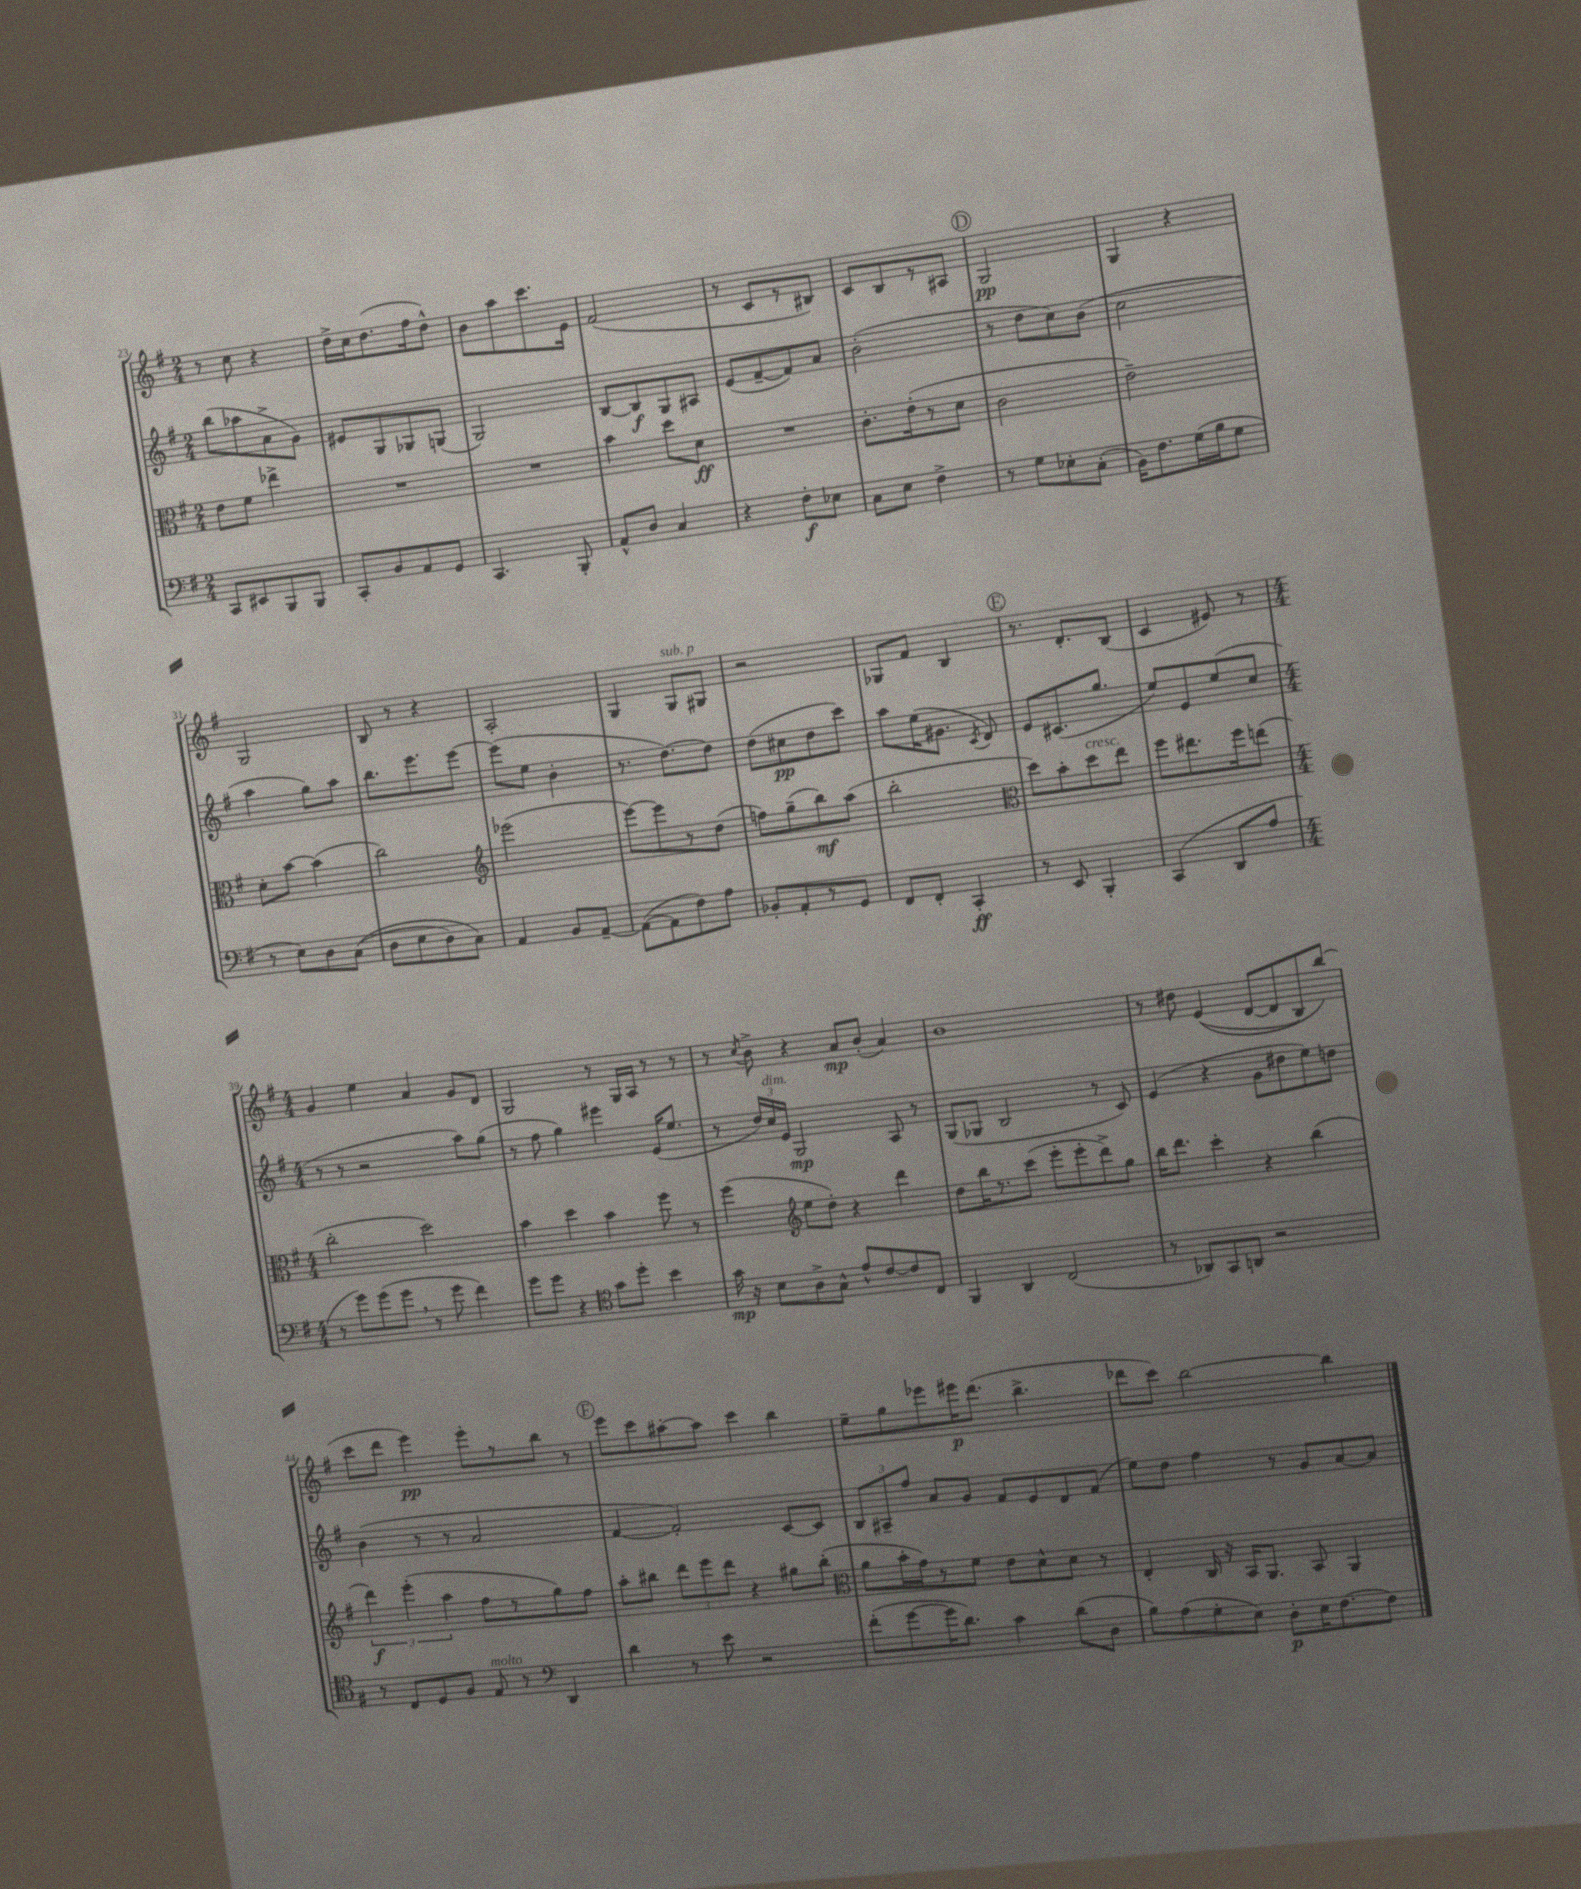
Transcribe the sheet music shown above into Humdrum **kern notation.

**kern	**dynam	**kern	**dynam	**kern	**dynam	**kern	**dynam
*part4	*part4	*part3	*part3	*part2	*part2	*part1	*part1
*staff4	*staff4	*staff3	*staff3	*staff2	*staff2	*staff1	*staff1
*clefF4	*	*clefC3	*	*clefG2	*	*clefG2	*
*k[f#]	*	*k[f#]	*	*k[f#]	*	*k[f#]	*
*M2/4	*	*M2/4	*	*M2/4	*	*M2/4	*
=23	=23	=23	=23	=23	=23	=23	=23
8CC/L	.	8e\L	.	(8bb\L	.	8r	.
8EE#X/	.	8f#\J	.	8aa-X\	.	8cc\	.
8BBB/	.	4ee-X^\	.	8a^\	.	4r	.
8BBB/J	.	.	.	8g\J)	.	.	.
=24	=24	=24	=24	=24	=24	=24	=24
8CC'/L	.	2r	.	8e#X/L	.	16dd^\LL	.
.	.	.	.	.	.	16cc\J	.
8BB/	.	.	.	8G/	.	(8.dd\	.
8AA/	.	.	.	8G-X/	.	.	.
.	.	.	.	.	.	16ff#\k	.
8GG/J	.	.	.	(8Gn/J	.	8dd^^\J)	.
=25	=25	=25	=25	=25	=25	=25	=25
4.CC/	.	2r	.	2G/)	.	8b\L	.
.	.	.	.	.	.	8aa\	.
.	.	.	.	.	.	8.ccc\	.
8BBB'/	.	.	.	.	.	.	.
.	.	.	.	.	.	16e\Jk	.
=26	=26	=26	=26	=26	=26	=26	=26
8AA^^/L	.	4b\	.	[8B/L	.	(2f#/	.
8D/J	.	.	.	8B/]	f	.	.
4C/	.	8dd\L	.	8G/	.	.	.
.	.	8d\J	ff	8A#X/J	.	.	.
=27	=27	=27	=27	=27	=27	=27	=27
4r	.	2r	.	(8e/L	.	8r	.
.	.	.	.	[8f#~/	.	8c/L	.
8F#'\L	f	.	.	8f#/])	.	8r	.
8E-X\J	.	.	.	8a/J	.	8B#X/J)	.
=28	=28	=28	=28	=28	=28	=28	=28
8C\L	.	8.c'\L	.	(2b'\	.	8c/L	.
8E\J	.	.	.	.	.	8B/	.
.	.	(16e'\k	.	.	.	.	.
4F#^\	.	8r	.	.	.	8r	.
.	.	8d\J	.	.	.	8A#X/J	.
!!LO:REH:place=s1:t=D
=29	=29	=29	=29	=29	=29	=29	=29
8r	.	2c\	.	8r	.	2G/	pp
8G\L	.	.	.	8dd\L	.	.	.
8E-X'\	.	.	.	8cc\)	.	.	.
(8C'\J	.	.	.	(8b\J	.	.	.
=30	=30	=30	=30	=30	=30	=30	=30
16BB\KL)	.	2e~\)	.	2cc\	.	4G/	.
8.F#\	.	.	.	.	.	.	.
(16G\L	.	.	.	.	.	4r	.
16B\J	.	.	.	.	.	.	.
8G\J	.	.	.	.	.	.	.
!!LO:LB:g=z
=31	=31	=31	=31	=31	=31	=31	=31
8r	.	8d'\L	.	4aa\	.	2G/	.
8E\L)	.	[8b\J	.	.	.	.	.
8D\	.	(4b\]	.	8gg\L)	.	.	.
((8C\J	.	.	.	8aa\J	.	.	.
=32	=32	=32	=32	=32	=32	=32	=32
8D\L	.	2cc\)	.	8.bb\L	.	8B/	.
8E\	.	.	.	.	.	8r	.
.	.	.	.	8.eee\	.	.	.
8D\)	.	.	.	.	.	4r	.
8C\J)	.	.	.	[8eee\J	.	.	.
=33	=33	=33	=33	=33	=33	=33	=33
*	*	*clefG2	*	*	*	*	*
4AA/	.	(2eee-X\	.	(8eee\L]	.	2A'/	.
.	.	.	.	8ee\J	.	.	.
8BB/L	.	.	.	4b'\	.	.	.
[8AA~/J	.	.	.	.	.	.	.
=34	=34	=34	=34	=34	=34	=34	=34
(8AA\L_	.	[8eee\L)	.	8.r	.	4G/	.
8AA\]	.	8eee\]	.	.	.	.	.
.	.	.	.	[8.dd\L)	.	.	.
!	!	!	!	!	!	!LO:TX:a:i:t=sub. p	!
8F#\)	.	8r	.	.	.	8G/L	.
8A\J	.	(8dd\J	.	8dd\J]	.	8G#X/J	.
=35	=35	=35	=35	=35	=35	=35	=35
8BB-X'/L	.	8ffn\L)	.	(8dd\L	.	2r	.
8AA'/	.	(8gg~\	.	8cc#X\	pp	.	.
8r	.	8bb\)	mf	8dd\	.	.	.
8GG/J	.	(8aa\J	.	8ccc\J)	.	.	.
=36	=36	=36	=36	=36	=36	=36	=36
8FF#/L	.	2bb'\	.	8aa\L	.	8G-X/L	.
8FF#'/J	.	.	.	(16ee\K	.	8f#/J	.
.	.	.	.	8.g#X\J	.	.	.
4CC'/	ff	.	.	.	.	4B/	.
.	.	.	.	8qc/	.	.	.
.	.	.	.	8d/)	.	.	.
!!LO:REH:place=s1:t=E
=37	=37	=37	=37	=37	=37	=37	=37
*	*	*clefC3	*	*	*	*	*
8r	.	8dd\L)	.	8e/L	.	8.r	.
8EE/	.	8b'\	.	(8.c#X/	.	.	.
.	.	.	.	.	.	8.d'/L	.
!	!	!LO:TX:a:i:t=cresc.	!	!	!	!	!
4BBB'/	.	8dd\	.	.	.	.	.
.	.	.	.	8.gg/J	.	.	.
.	.	8ee\J	.	.	.	(8B/J	.
=38	=38	=38	=38	=38	=38	=38	=38
(4CC/	.	8ff#\L	.	8ee/L)	.	4c/	.
.	.	8.ee#X\	.	8e/	.	.	.
8DD/L	.	.	.	(8ee/	.	8e#X/)	.
.	.	16ff#\k	.	.	.	.	.
8A/J	.	(8een\J	.	8cc/J	.	8r	.
!!LO:LB:g=z
=39	=39	=39	=39	=39	=39	=39	=39
*M4/4	*	*M4/4	*	*M4/4	*	*M4/4	*
8r	.	2cc'\	.	8r	.	4g/	.
8g\L)	.	.	.	8r	.	.	.
(8g\	.	.	.	2r	.	4ee\	.
8g,\J	.	.	.	.	.	.	.
8r	.	2dd\)	.	.	.	4a/	.
8g\	.	.	.	.	.	.	.
4f#\)	.	.	.	8aa\L)	.	8g/L	.
.	.	.	.	(8gg\J	.	8d/J	.
=40	=40	=40	=40	=40	=40	=40	=40
8g\L	.	4b\	.	8r	.	2G/	.
8g\J	.	.	.	8ff#\	.	.	.
4r	.	4dd\	.	4gg\)	.	.	.
*clefC4	*	*	*	*	*	*	*
8g\L	.	4b\	.	4eee#X\	.	8r	.
8dd'\J	.	.	.	.	.	16G/LL	.
.	.	.	.	.	.	16A/JJ	.
4b\	.	8ff#\	.	(16e/KL	.	8r	.
.	.	.	.	8.ee/J	.	.	.
.	.	8r	.	.	.	8r	.
=41	=41	=41	=41	=41	=41	=41	=41
16g\	mp	(4ff#\	.	8r	.	8r	.
16r	.	.	.	.	.	.	.
.	.	.	.	.	.	8qcc/	.
8B\L	.	.	.	24dd/LL)	.	8b^\	.
!	!	!	!	!LO:TX:a:i:t=dim.	!	!	!
.	.	.	.	24cc/	.	.	.
.	.	.	.	24e/JJ	.	.	.
*	*	*clefG2	*	*	*	*	*
8A^\	.	8ee\L	.	2G/	mp	4r	.
8G^^\J	.	8dd'\J)	.	.	.	.	.
8e^^/L	.	4r	.	.	.	8a/L	mp
[8c/	.	.	.	.	.	(8b'/J	.
8c/]	.	4ddd\	.	8A/	.	4a/)	.
8C/J	.	.	.	8r	.	.	.
=42	=42	=42	=42	=42	=42	=42	=42
4FF#/	.	8dd\L	.	(8G/L	.	1b	.
.	.	16bb\K	.	8G-X/J	.	.	.
.	.	8.r	.	.	.	.	.
4AA/	.	.	.	2B/	.	.	.
.	.	(8ccc\J	.	.	.	.	.
(2C/	.	8eee'\L	.	.	.	.	.
.	.	8eee'\	.	.	.	.	.
.	.	8ddd^\)	.	8r	.	.	.
.	.	8gg\J	.	8c/)	.	.	.
=43	=43	=43	=43	=43	=43	=43	=43
8r	.	16bb\KL	.	(4e/	.	8r	.
.	.	8.ddd\J	.	.	.	.	.
8AA-X/L)	.	.	.	.	.	8dd#X\	.
8GG/	.	4ccc'\	.	4r	.	((4e/	.
8AAn/J	.	.	.	.	.	.	.
2r	.	4r	.	8g\L	.	[8d/L	.
.	.	.	.	8dd#X\	.	8d/]	.
.	.	(4bb\	.	8ee\)	.	8B/)	.
.	.	.	.	8ddn\J	.	(8bb/J)	.
!!LO:LB:g=z
=44	=44	=44	=44	=44	=44	=44	=44
8r	.	6ddd\)	f	(4b\	.	8ccc\L	.
8C/L	.	.	.	.	.	8ddd\J	.
.	.	(6eee'\	.	.	.	.	.
8D/	.	.	.	8r	.	4eee\)	pp
.	.	6aa\	.	.	.	.	.
8F#/J	.	.	.	8r	.	.	.
!LO:TX:a:i:t=molto	!	!	!	!	!	!	!
8E/	.	8ff#\L	.	2a/	.	8eee'\L	.
8r	.	8r	.	.	.	8r	.
*clefF4	*	*	*	*	*	*	*
4DD/	.	8gg\)	.	.	.	8bb\J	.
.	.	8ff#\J	.	.	.	8r	.
!!LO:REH:place=s1:t=F
=45	=45	=45	=45	=45	=45	=45	=45
4d\	.	8aa'\L	.	[4f#/	.	8eee\L	.
.	.	8bb#X\J	.	.	.	8ccc\	.
8r	.	12ddd\L	.	2f#'/])	.	[8aa#X'\	.
.	.	12eee\	.	.	.	.	.
8e\	.	.	.	.	.	8aa#\J]	.
.	.	12ddd\J	.	.	.	.	.
2r	.	4r	.	.	.	4ccc\	.
.	.	8gg#X\L	.	[8c/L	.	4bb\	.
.	.	(8bb#'\J	.	8c/J]	.	.	.
=46	=46	=46	=46	=46	=46	=46	=46
*	*	*clefC3	*	*	*	*	*
(8f#'\L	.	8a\L	.	12B/L	.	8ee~\L	.
.	.	.	.	12A#X~/	.	.	.
[8g\	.	16b'\L	.	.	.	8gg\	.
.	.	.	.	12ff#/J	.	.	.
.	.	16g\J)	.	.	.	.	.
16g\K]	.	8r	.	8a/L	.	8eee-X\	.
8.d\J)	.	.	.	.	.	.	.
.	.	8f#\J	.	8g/J	.	16eee#X\K	p
.	.	.	.	.	.	(8.ddd\J	.
4c\	.	8e\L	.	8f#/L	.	.	.
.	.	8d^^\	.	8e/	.	4.bb^\	.
(8d\L	.	8d\J	.	8d/	.	.	.
8D\J	.	8r	.	(8f#/J	.	.	.
=47	=47	=47	=47	=47	=47	=47	=47
8B\L)	.	4E'/	.	8ee\L)	.	8ddd-X\L	.
(8A\	.	.	.	8dd\J	.	8ccc\J)	.
8G'\	.	16C/	.	4ff#\	.	[2bb\	.
.	.	16r	.	.	.	.	.
8E\J)	.	16BB/KL	.	.	.	.	.
.	.	8.AA/J	.	.	.	.	.
8D'\L	p	.	.	8r	.	.	.
16E\K	.	8BB/	.	8g/L	.	.	.
[8.F#\	.	.	.	.	.	.	.
.	.	4AA/	.	[8a/	.	4bb\]	.
8F#\J]	.	.	.	8a/J]	.	.	.
==	==	==	==	==	==	==	==
*-	*-	*-	*-	*-	*-	*-	*-
